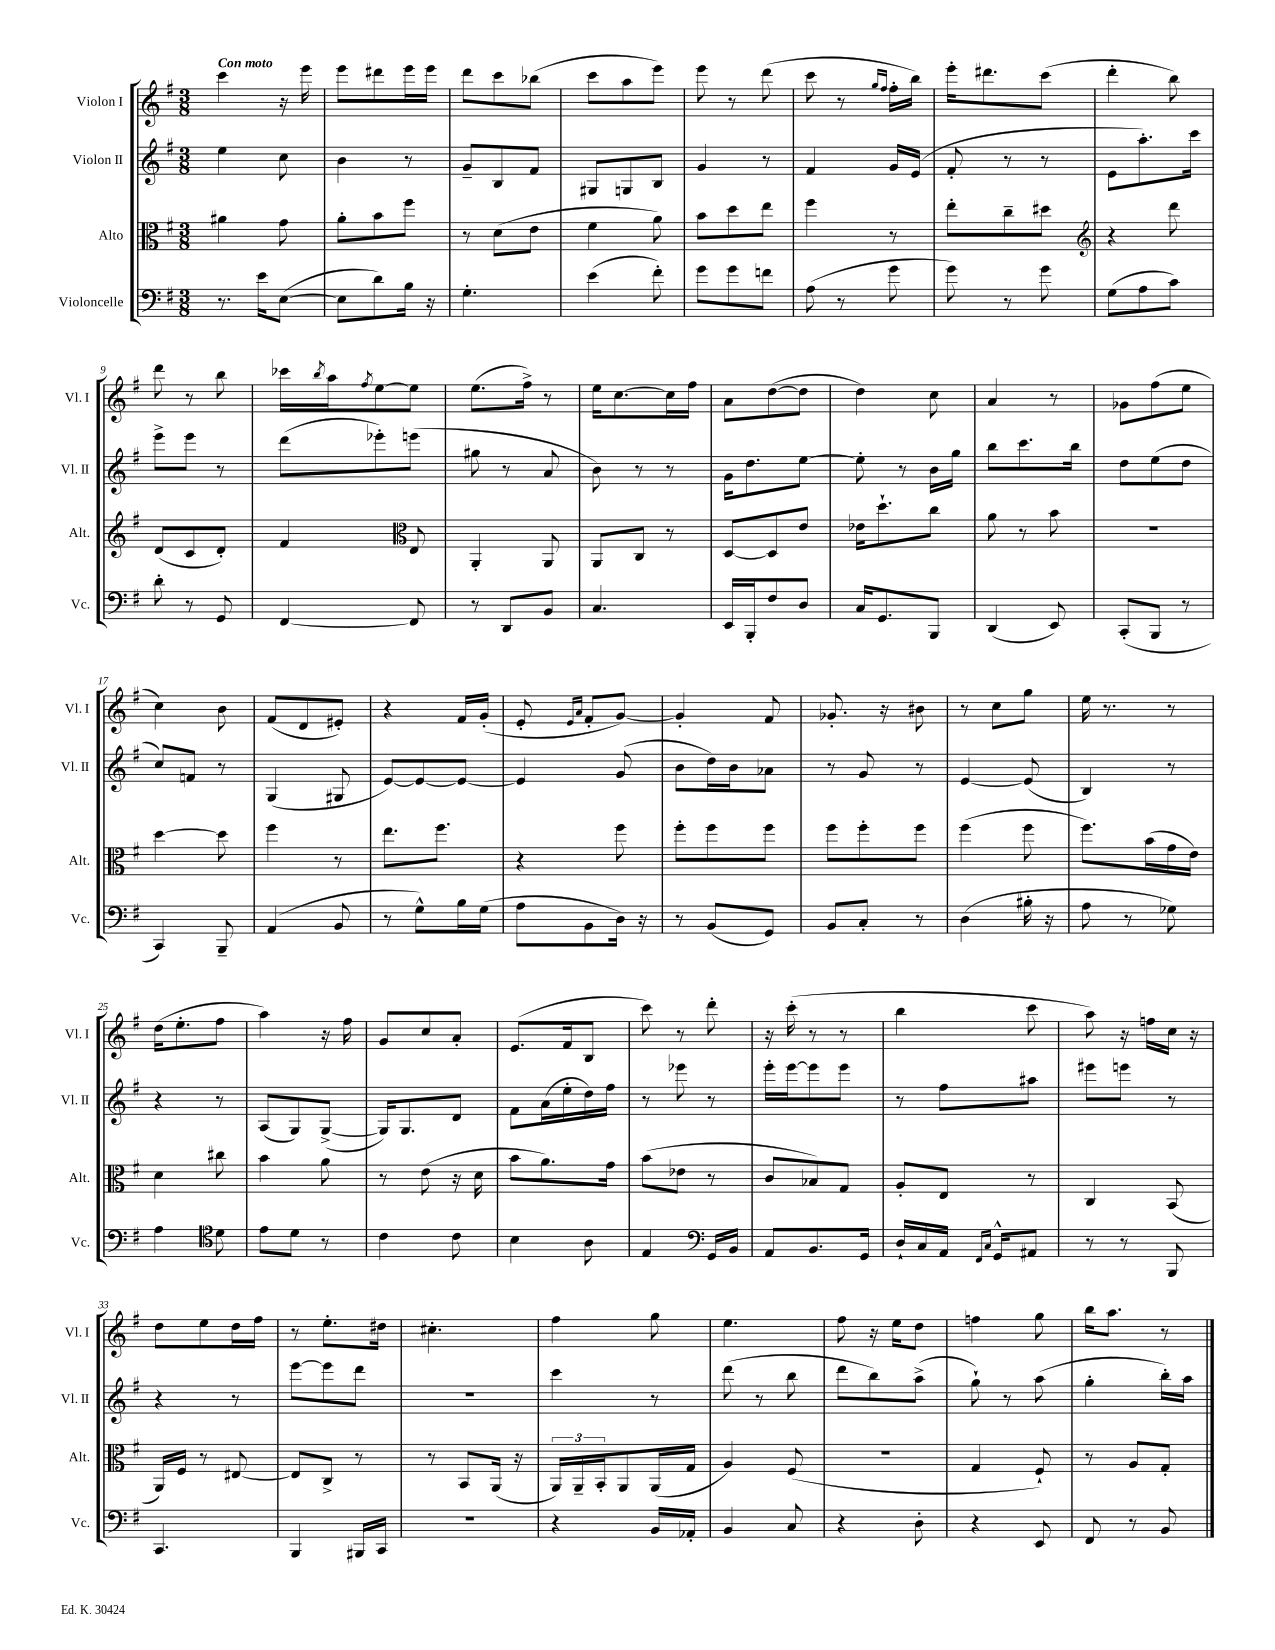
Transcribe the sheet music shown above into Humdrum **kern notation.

**kern	**kern	**kern	**kern
*staff4	*staff3	*staff2	*staff1
*clefF4	*clefC3	*clefG2	*clefG2
*k[f#]	*k[f#]	*k[f#]	*k[f#]
*M3/8	*M3/8	*M3/8	*M3/8
8.r	4a#	4ee	4ccc
16e	.	.	.
([8E	8g	8cc	16r
.	.	.	16eee
=	=	=	=
8E]	8a'	4b	8eee
8d)	8b	.	8ddd#
16B	8ff#	8r	16eee
16r	.	.	16eee
=	=	=	=
4.G'	8r	8g~	8ddd
.	(8d	8B	8ccc
.	8e	8f#	(8bb-
=	=	=	=
(4e	4f#	8G#	8ccc
.	.	8G	8aa
8f#')	8a)	8B	8eee)
=	=	=	=
8g	8b	4g	8eee
8g	8dd	.	8r
8f	8ee	8r	(8ddd
=	=	=	=
(8A	4ff#	4f#	8ccc
8r	.	.	8r
.	.	.	16qqgg
.	.	.	16qqff#
8g	8r	16g	16ff#'
.	.	(16e	16bb)
=	=	=	=
8g)	8ee'	8f#'	16eee'
.	.	.	8.ddd#
8r	8cc~	8r	.
8g	8dd#	8r	(8ccc
=	=	=	=
*	*clefG2	*	*
(8G	4r	8e	4ddd'
8A	.	8.aa')	.
8c)	8ddd	.	8bb)
.	.	16ccc	.
=	=	=	=
8d'	(8d	8eee^	8ddd
8r	8c	8eee	8r
8GG	8d')	8r	8bb
=	=	=	=
[4FF#	4f#	(8ddd	16ccc-
.	.	.	8qbb
.	.	.	16aa
.	.	.	8qff#
.	.	8eee-')	[8ee
*	*clefC3	*	*
8FF#]	8E	(8eee	8ee]
=	=	=	=
8r	4AA'	8gg#	(8.ee
8DD	.	8r	.
.	.	.	16ff#^)
8BB	8AA	8a	8r
=	=	=	=
4.C	8AA	8b)	16ee
.	.	.	[8.cc
.	8C	8r	.
.	8r	8r	16cc]
.	.	.	16ff#
=	=	=	=
16EE	[8D	16g	8a
16BBB'	.	8.dd	.
8F#	8D]	.	([8dd
8D	8e	[8ee	8dd]
=	=	=	=
16C	16e-	8ee']	4dd)
8.GG	8.dd`	.	.
.	.	8r	.
8BBB	8cc	16b	8cc
.	.	16gg	.
=	=	=	=
(4DD	8a	8bb	4a
.	8r	8.ccc	.
8EE)	8b	.	8r
.	.	16bb	.
=	=	=	=
(8CC'	4.r	8dd	8g-
8BBB	.	(8ee	(8ff#
8r	.	8dd	8ee
=	=	=	=
4CC)	[4dd	8cc)	4cc)
.	.	8f	.
8BBB~	8dd]	8r	8b
=	=	=	=
(4AA	4ff#	(4G	(8f#
.	.	.	8d
8BB	8r	8G#	8e#')
=	=	=	=
8r	8.ee	[8e)	4r
8G^^)	.	8e_	.
.	8.ff#	.	.
16B	.	8e_	16f#
(16G	.	.	(16g'
=	=	=	=
8A	4r	4e]	8e'
.	.	.	16qqe
.	.	.	16qqa
8BB	.	.	8f#'
16D)	8ff#	(8g	[8g)
16r	.	.	.
=	=	=	=
8r	8ff#'	8b	4g']
(8BB	8ff#	16dd)	.
.	.	16b	.
8GG)	8ff#	8a-	8f#
=	=	=	=
8BB	8ff#	8r	8.g-'
8C'	8ff#'	8g	.
.	.	.	16r
8r	8ff#	8r	8b#
=	=	=	=
(4D	(4ff#	[4e	8r
.	.	.	8cc
16B#'	8ff#	(8e]	8gg
16r	.	.	.
=	=	=	=
8A	8.ff#)	4B)	16ee
.	.	.	8.r
8r	.	.	.
.	(16b	.	.
8G-)	16g	8r	8r
.	16e)	.	.
=	=	=	=
4A	4d	4r	(16dd
.	.	.	8.ee'
*clefC4	*	*	*
8d	8cc#	8r	8ff#
=	=	=	=
8e	4b	(8A	4aa)
8d	.	8G)	.
8r	8a	([8G^	16r
.	.	.	16ff#
=	=	=	=
4c	8r	16G])	8g
.	.	8.G	.
.	(8e	.	8cc
8c	16r	8d	8a'
.	16d	.	.
=	=	=	=
4B	8b	8f#	(8.e
.	8.a)	(16a	.
.	.	16ee'	16f#
8A	.	16dd)	8B
.	16g	16ff#	.
=	=	=	=
4E	(8b	8r	8ccc)
.	8e-	8eee-	8r
*clefF4	*	*	*
16GG	8r	8r	8ddd'
16BB	.	.	.
=	=	=	=
8AA	8c	16eee'	16r
.	.	[16eee	(16ccc'
8.BB	8B-)	8eee]	8r
.	8G	8eee	8r
16GG	.	.	.
=	=	=	=
16D`	8A'	8r	4bb
16C	.	.	.
16AA	8E	8ff#	.
16qqFF#	.	.	.
16qqC	.	.	.
16GG^^	.	.	.
8AA#	8r	8aa#	8ccc
=	=	=	=
8r	4C	8eee#	8aa)
8r	.	8eee	16r
.	.	.	16ff
8BBB	(8BB	8r	16cc
.	.	.	16r
=	=	=	=
4.CC	16AA)	4r	8dd
.	16F#	.	.
.	8r	.	8ee
.	[8E#	8r	16dd
.	.	.	16ff#
=	=	=	=
4BBB	8E#]	[8eee	8r
.	8C^	8eee]	8.ee'
16BBB#	8r	8ddd	.
16CC	.	.	16dd#
=	=	=	=
4.r	8r	4.r	4.cc#'
.	8BB	.	.
.	(16AA	.	.
.	16r	.	.
=	=	=	=
4r	24AA)	4ccc	4ff#
.	24AA~	.	.
.	24BB'	.	.
.	8AA	.	.
16BB	(16AA	8r	8gg
16AA-'	16G	.	.
=	=	=	=
4BB	4A)	(8ddd	4.ee
.	.	8r	.
8C	(8F#	8bb	.
=	=	=	=
4r	4.r	8ddd	8ff#
.	.	8bb)	16r
.	.	.	16ee
8D'	.	(8aa^	8dd
=	=	=	=
4r	4G	8gg`)	4ff
.	.	8r	.
8EE	8F#`)	(8aa	8gg
=	=	=	=
8FF#	8r	4gg'	16bb
.	.	.	8.aa
8r	8A	.	.
8BB	8G'	16bb')	8r
.	.	16aa	.
==	==	==	==
*-	*-	*-	*-
